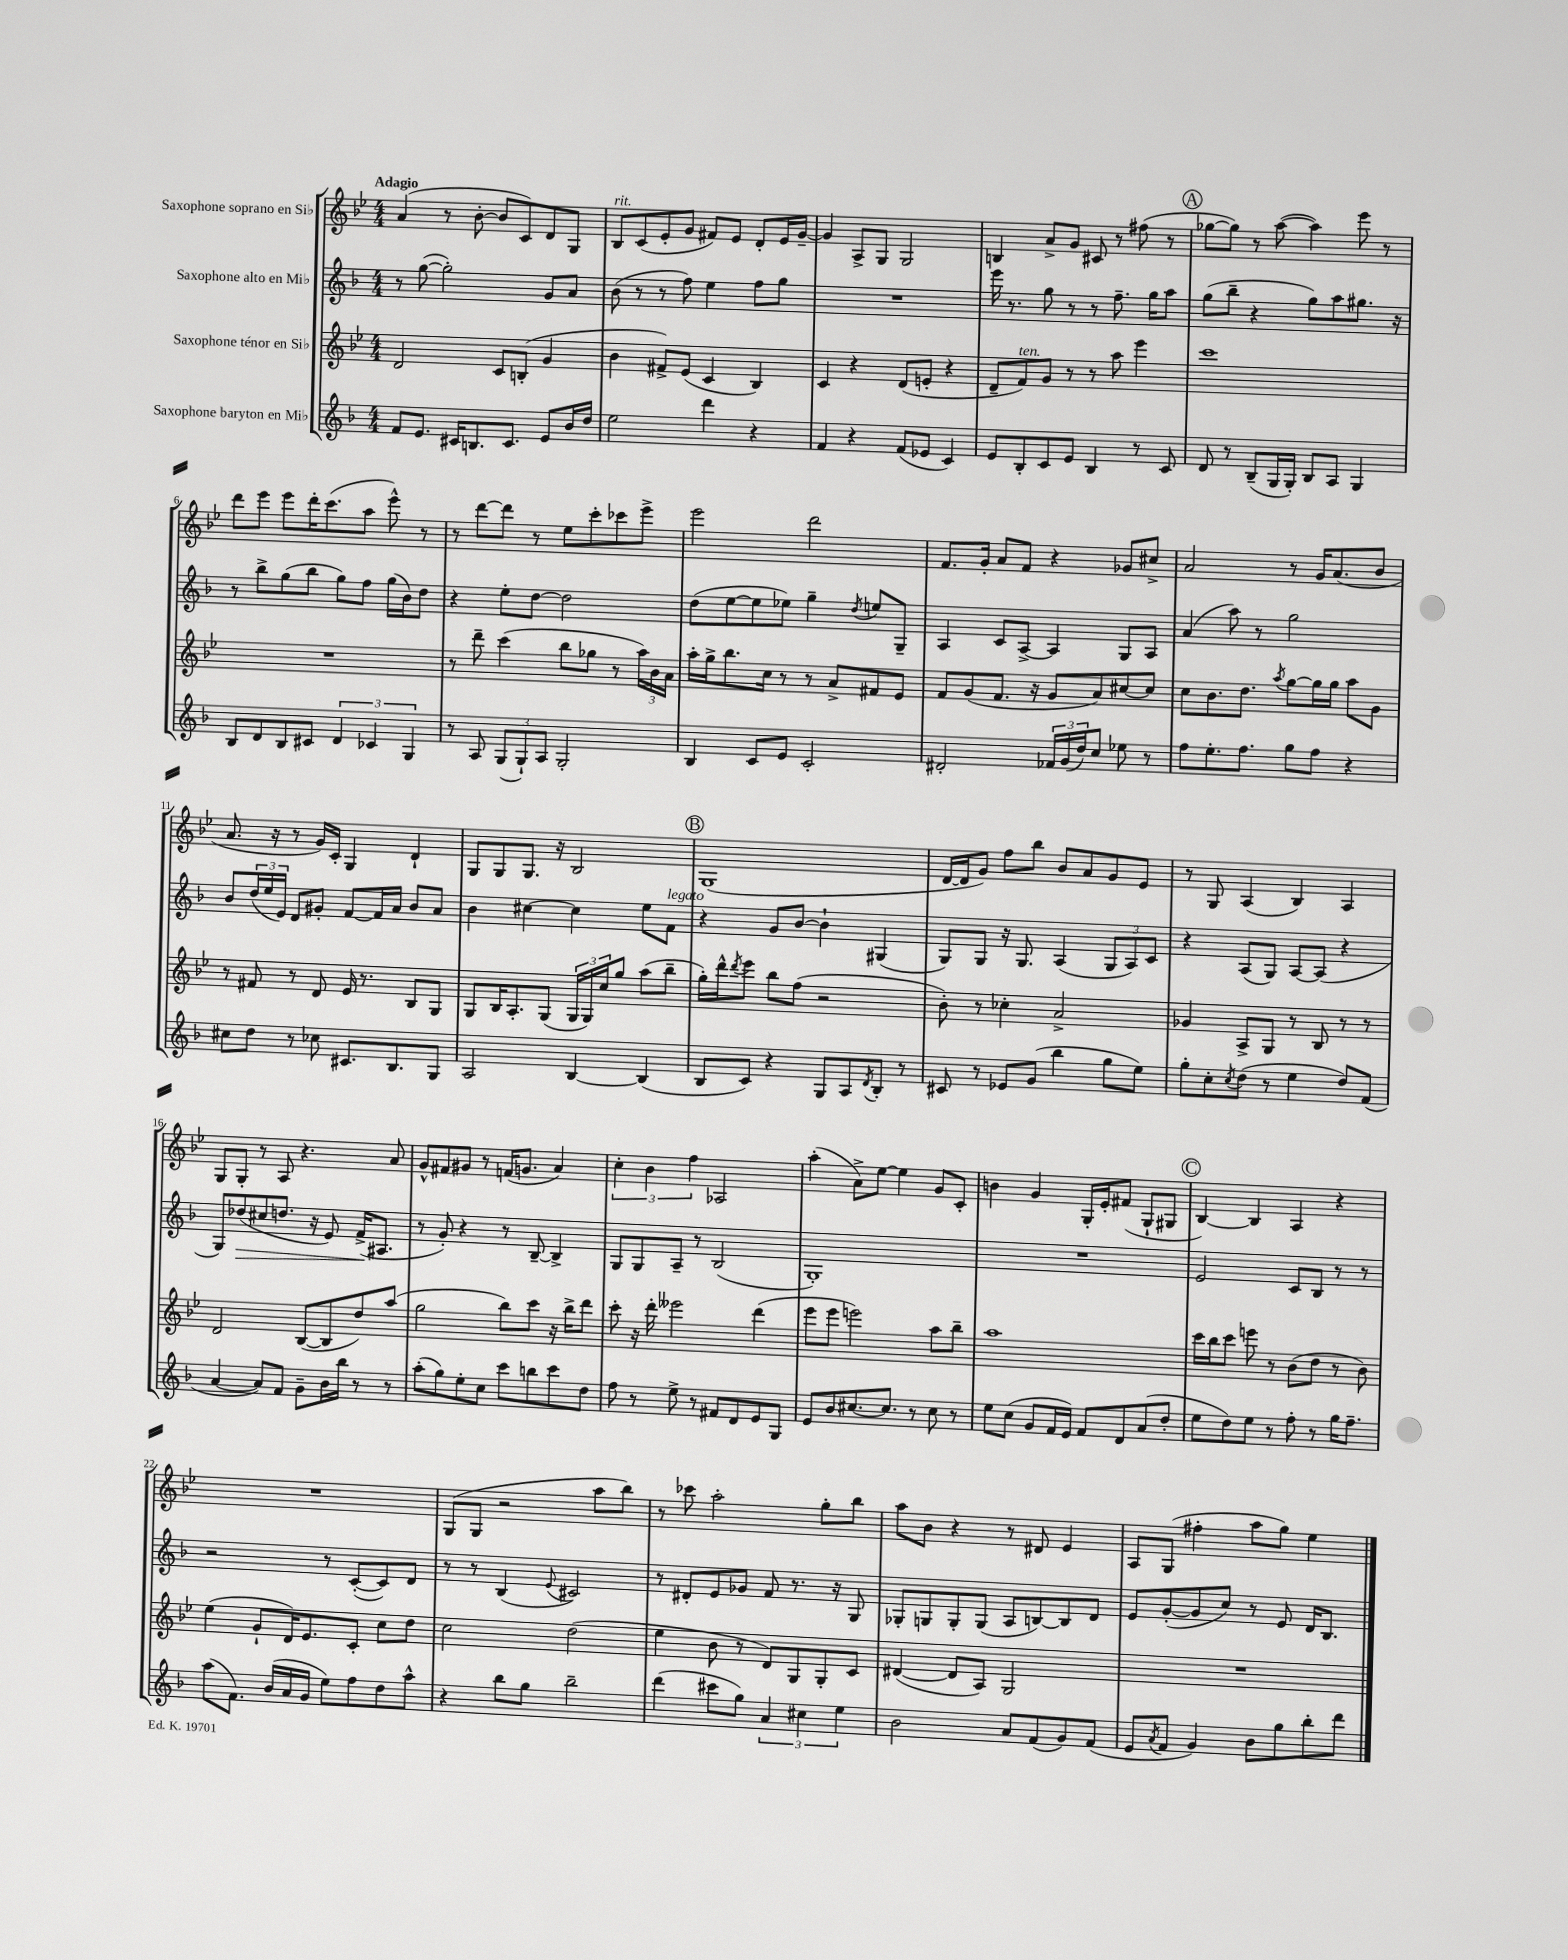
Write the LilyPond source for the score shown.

<<
\new StaffGroup <<
\new Staff = "s0" \with { instrumentName = "Saxophone soprano en Sib" } {
    \clef treble \key bes \major \numericTimeSignature \time 4/4 \tempo "Adagio"
    a'4( r8 bes'8~-. bes'8 c'8) d'8 g8 |
    bes8^\markup { \italic "rit." } c'8( ees'8-. g'8 fis'8) ees'8 d'8-. ees'16 g'16~-- |
    g'4 a8-> g8 g2 |
    b4 a'8-> g'8 cis'8 r8 fis''8( r8 |
    \mark \markup { \circle "A" } ges''8~ ges''8) r8 a''8~( a''4) ees'''8 r8 |
    d'''8 ees'''8 ees'''8 d'''16-. c'''8.( a''8 ees'''8-^) r8 |
    r8 d'''8~ d'''8 r8 ees''8 c'''8-. ces'''8 ees'''8-> |
    ees'''2 d'''2 |
    f'8. g'16-. a'8 f'8 r4 ges'8 cis''8-> |
    a'2 r8 g'16 a'8.( bes'8 |
    a'8. r16 r8 g'16) c'16-. g4 d'4-! |
    g8 g8 g8. r16 bes2 |
    \mark \markup { \circle "B" } g1( |
    d'16~ d'16 g'8) f''8 bes''8 bes'8 a'8 g'8 ees'8 |
    r8 g8 a4( bes4) a4 |
    g8 g8-. r8 a8 r4. a'8 |
    g'8-^ fis'8 gis'8 r8 f'16( g'8. a'4) |
    \tuplet 3/2 { c''4-. bes'4 f''4 } aes2 |
    a''4-.( a'8->) ees''8~ ees''4 g'8 c'8-. |
    b'4 g'4 g16-. ees'16-. fis'8( g8-! gis8 |
    \mark \markup { \circle "C" } bes4~) bes4 a4 r4 |
    R1 |
    g8( g8 r2 a''8 bes''8) |
    r8 ces'''8 a''2-. g''8-. bes''8 |
    a''8 bes'8 r4 r8 dis'8 ees'4 |
    a8 g8( fis''4-. a''8 g''8) ees''4 \bar "|." |
}
\new Staff = "s1" \with { instrumentName = "Saxophone alto en Mib" } {
    \clef treble \key f \major \numericTimeSignature \time 4/4
    r8 g''8~( g''2-.) g'8 a'8 |
    bes'8( r8 r8 f''8) e''4 f''8 g''8 |
    R1 |
    e'''16 r8. g''8 r8 r8 f''8.-- g''16 a''8 |
    \mark \markup { \circle "A" } g''8( bes''8-- r4 g''8) a''8 gis''8. r16 |
    r8 bes''8-> g''8( bes''8 g''8) f''8 g''16( bes'16) d''8 |
    r4 e''8-. d''8~ d''2 |
    d''8( e''8~ e''8 ees''8) g''4-- \acciaccatura { d''8 } e''8 g8-- |
    a4 c'8 a8~-> a4 g8 a8 |
    a'4( a''8) r8 g''2 |
    bes'8 \tuplet 3/2 { d''16( e''16 e'16) } d'8 gis'8-. f'8~ f'16 a'16 bes'8 a'8 |
    bes'4 cis''4~ cis''4 e''8 f'8^\markup { \italic "legato" } |
    \mark \markup { \circle "B" } r4 g'8 bes'8~ bes'4-! gis4( |
    g8) g8 r16 g8. a4( \tuplet 3/2 { g8 a8) c'8 } |
    r4 a8( g8) a8~ a8( r4 |
    g8) des''8\>( cis''8 d''8. r16 e'8) f'16->\!( ais8. |
    r8 g'8-.) r4 r8 bes8~-- bes4-> |
    g8 g8 a8-- r8 bes2( |
    g1-.) |
    R1 |
    \mark \markup { \circle "C" } e'2 c'8 bes8 r8 r8 |
    r2 r8 c'8~-.( c'8) d'8 |
    r8 r8 bes4( \appoggiatura { e'8 } cis'2) |
    r8 dis'8-. e'8 ges'8 f'8 r8. r16 g8 |
    ges8-. g8 g8-. g8( a8 b8~) b8 d'8 |
    e'8 g'8~-.( g'8 c''8) r8 e'8 d'16 bes8. \bar "|." |
}
\new Staff = "s2" \with { instrumentName = "Saxophone ténor en Sib" } {
    \clef treble \key bes \major \numericTimeSignature \time 4/4
    d'2 c'8 b8-.( g'4 |
    bes'4 fis'8->) ees'8( c'4 bes4) |
    c'4 r4 d'8( e'8-. r4 |
    d'8-- f'8^\markup { \italic "ten." }) g'8 r8 r8 a''8 ees'''4 |
    \mark \markup { \circle "A" } c'''1 |
    R1 |
    r8 d'''8-- c'''4( bes''8 ges''8 r8 \tuplet 3/2 { a''16) bes'16 a'16 } |
    a''16-. g''16-> bes''8. c''16 r8 r8 a'8-> fis'8 ees'8 |
    f'8 g'8( f'8. r16 g'8 a'8) cis''8~ cis''8 |
    c''8 bes'8. d''8. \acciaccatura { a''8 } g''8~ g''16 g''16 a''8 g'8 |
    r8 fis'8 r8 d'8 ees'16 r8. bes8 g8 |
    g8 bes16 a8.-. g8( \tuplet 3/2 { g16 g16) c''16 } g''8 a''8( bes''8-- |
    \mark \markup { \circle "B" } g''16-.) d'''16-^ \acciaccatura { d'''8 } ees'''8 bes''8 f''8( r2 |
    bes'8-.) r8 ces''4-. a'2-> |
    ges'4 a8-> g8 r8 bes8 r8 r8 |
    d'2 bes8~( bes8 d''8) a''8( |
    g''2 bes''8) c'''8 r16 bes''16-> d'''8 |
    c'''8-. r16 d'''16-. eeses'''2 d'''4( |
    ees'''8 ees'''8 e'''2) a''8 bes''8-- |
    a''1 |
    \mark \markup { \circle "C" } c'''16 bes''16 c'''8 e'''8 r8 bes'8( d''8 r8 bes'8) |
    ees''4( g'8-! d'16) ees'8. c'8-. c''8 d''8 |
    c''2 d''2( |
    ees''4 bes'8 r8 d'8) g8 g8-. c'8 |
    dis'4~( dis'8 a8) g2 |
    R1 \bar "|." |
}
\new Staff = "s3" \with { instrumentName = "Saxophone baryton en Mib" } {
    \clef treble \key f \major \numericTimeSignature \time 4/4
    f'8 e'8. cis'16 b8. cis'8. e'8 bes'16 d''16 |
    e''2 d'''4 r4 |
    f'4 r4 f'8( ees'8 c'4) |
    e'8 bes8-. c'8 e'8 bes4 r8 c'8 |
    \mark \markup { \circle "A" } d'8 r8 bes8--( g16 g16-.) bes8 a8 g4 |
    bes8 d'8 bes8 cis'8 \tuplet 3/2 { d'4 ces'4 g4 } |
    r8 a8 \tuplet 3/2 { g8( g8-!) a8 } g2-. |
    bes4 c'8 e'8 c'2-. |
    dis'2-. \tuplet 3/2 { fes'16 g'16( d''16) } c''8 ees''8 r8 |
    f''8 e''8.-. f''8. g''8 f''8 r4 |
    cis''8 d''8 r8 ces''8 cis'8. bes8. g8 |
    a2 bes4~ bes4( |
    \mark \markup { \circle "B" } bes8 c'8) r4 g8 a8 \acciaccatura { d'8 } bes8-. r8 |
    cis'8 r8 ees'8 g'8( bes''4 g''8 e''8) |
    g''8-. c''8-. \acciaccatura { c''8 } d''8( r8 e''4 d''8) f'8( |
    a'4~ a'8) f'8 g'8-- bes'16 bes''16 r8 r8 |
    a''8-.( g''8) e''8-. c''8 c'''8 b''8 c'''8 d''8 |
    f''8 r8 e''8-> r8 fis'8 d'8 e'8 g8 |
    e'8 bes'8 cis''8.~ cis''8. r8 cis''8 r8 |
    e''8 c''8( g'8 f'16 e'16) f'8 d'8 a'8( d''8-. |
    \mark \markup { \circle "C" } e''8 d''8) e''8 r8 f''8-. r8 g''16 f''8.-- |
    a''8( f'8.) bes'16( a'16 g'16 e''8) f''8 d''8 a''8-^ |
    r4 bes''8 g''8 bes''2-- |
    d'''4( cis'''8 g''8) \tuplet 3/2 { a'4 cis''4 e''4 } |
    bes'2 a'8 f'8( g'8) f'8( |
    e'8 \acciaccatura { a'8 } f'8 g'4) bes'8 g''8 bes''8-. d'''8 \bar "|." |
}
>>
>>
